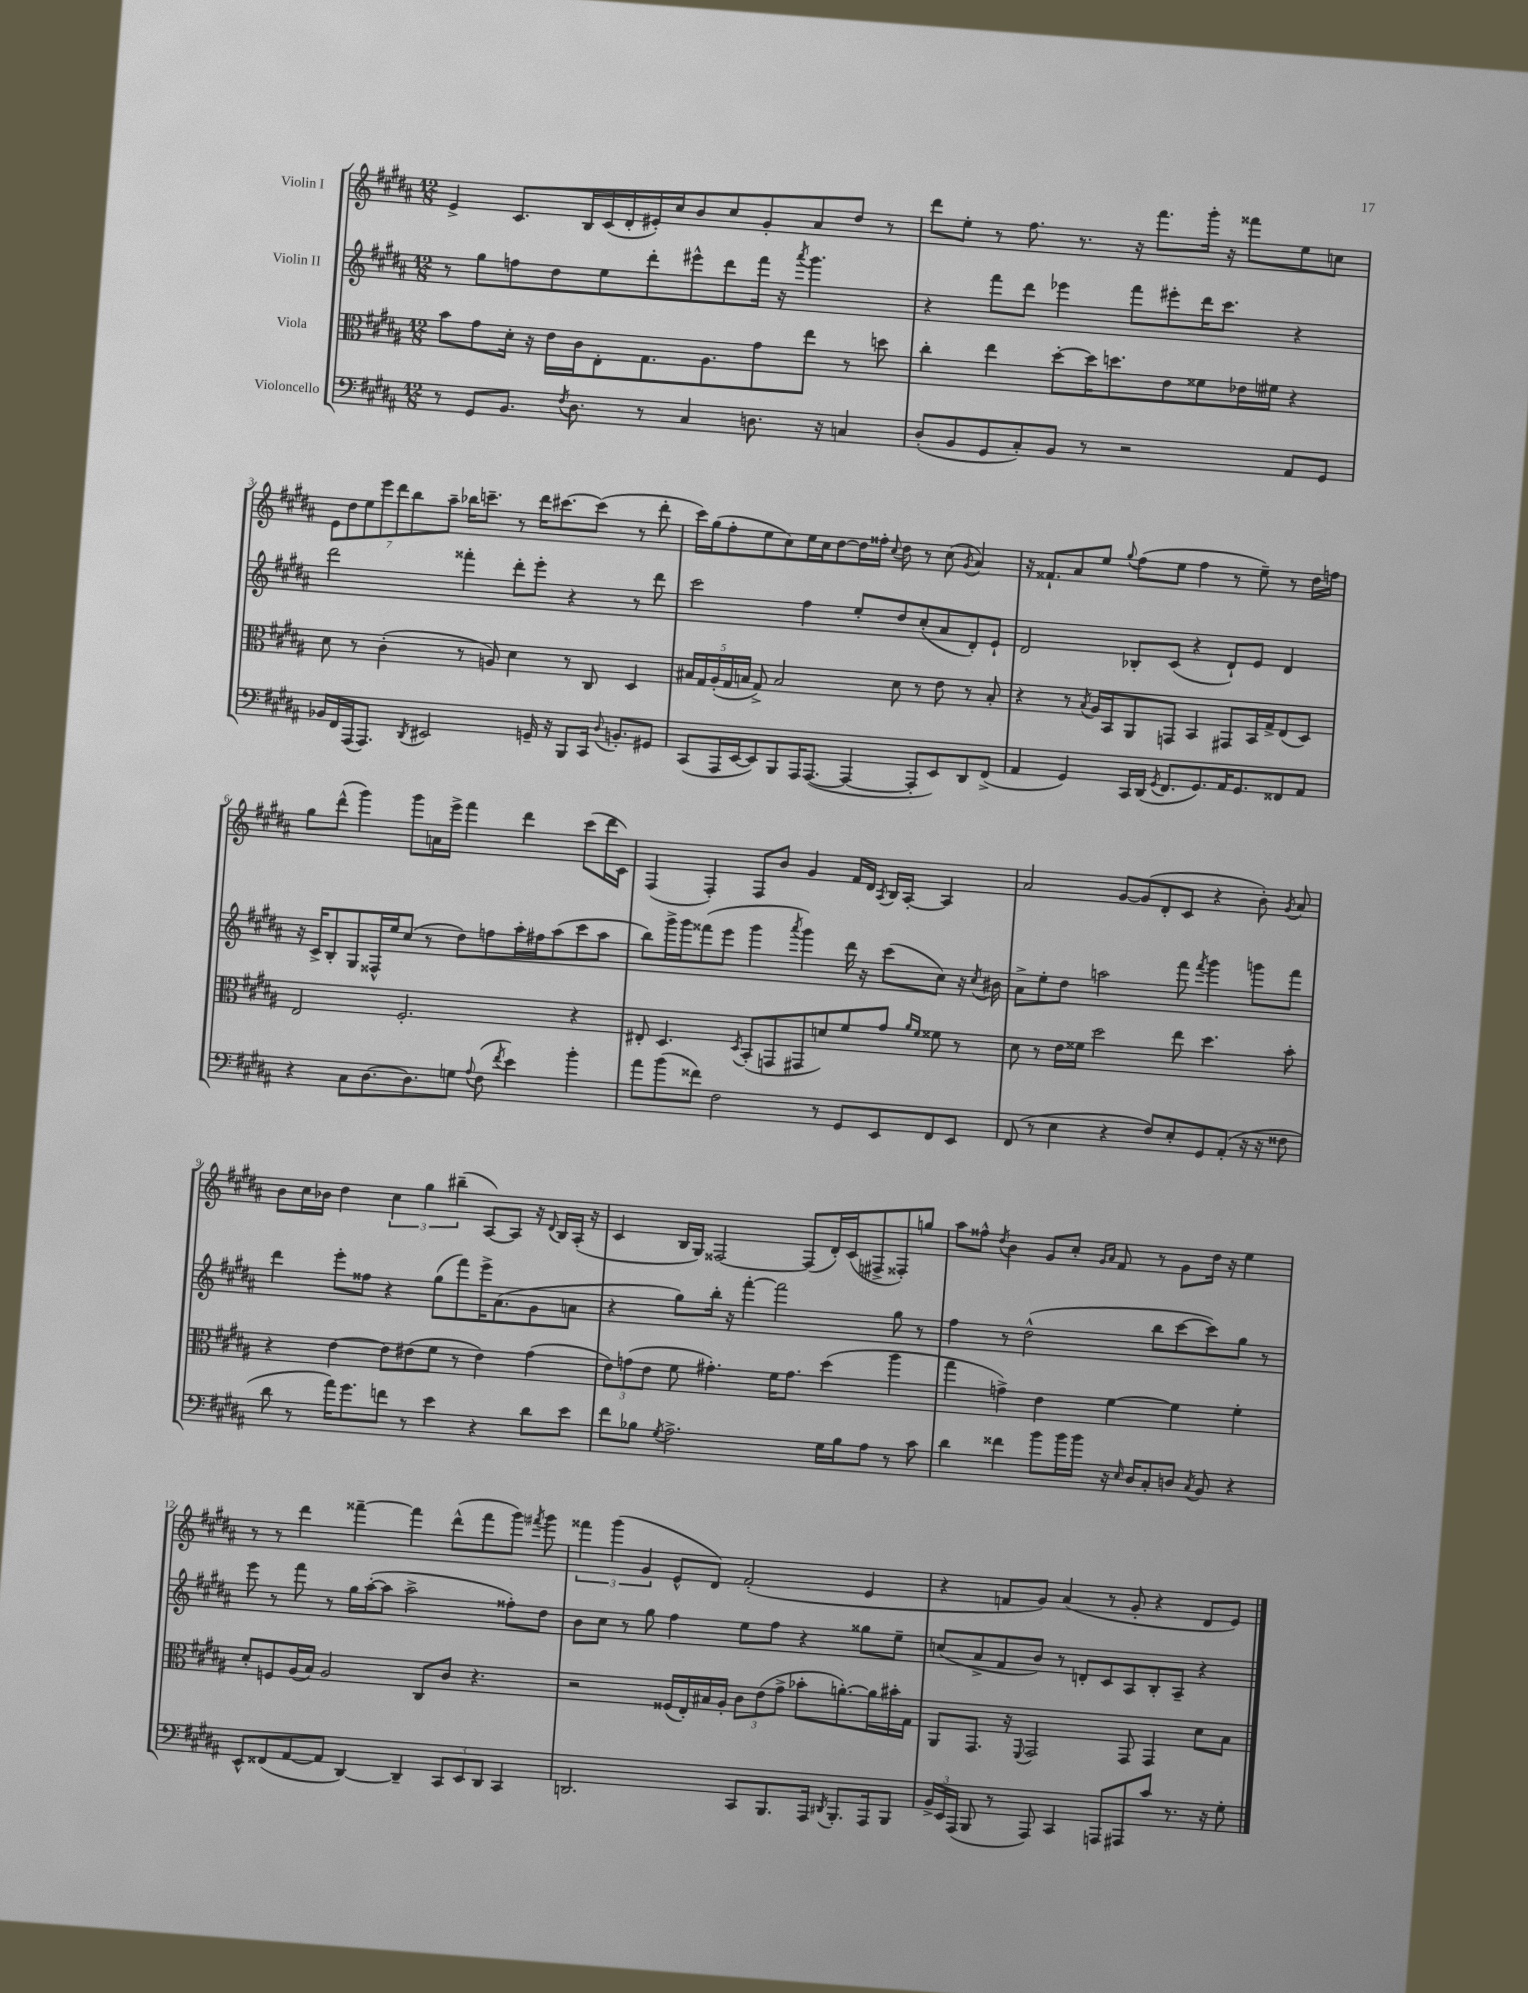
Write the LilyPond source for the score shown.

<<
\new StaffGroup <<
\new Staff = "s0" \with { instrumentName = "Violin I" } {
    \clef treble \key b \major \numericTimeSignature \time 12/8
    \autoBeamOff e'4-> cis'8.[ b16 cis'16( dis'16-. eis'16-.) cis''16 b'8 cis''8 gis'8-. ais'8 dis''8] r8 |
    dis'''8[ e''8]-. r8 fis''8. r8. r16 fis'''8.[ gis'''16]-. r16 fisis'''8[ e''8 c''8] |
    \tuplet 7/4 { e'8[ dis''8 e''8 e'''8 dis'''8 b''8 ais''8]-- } bes''16[ c'''8.]-- r8 dis'''16[ cis'''8.~ cis'''8]( r8 dis'''8-. |
    cis'''16[) gis''16( fis''8-. e''8 cis''8) e''16 cis''16 dis''8~ dis''16 fisis''16]-. \appoggiatura { cis''8 } dis''8 r8 cis''8( \acciaccatura { gis'8 } ais'4) |
    r16 fisis'8.[-! ais'8 e''8] \appoggiatura { gis''8 } fis''8[( e''8] fis''4 r8 e''8--) r8 dis''16[ f''16] |
    gis''8[ dis'''8]-^( gis'''4) gis'''8[ a'16 e'''16]-> fis'''4 dis'''4 cis'''8[( dis'''16 cis'16]) |
    fis4( fis4-.) fis8[ b'8] gis'4 fis'16[ dis'16] \acciaccatura { ais8 } b16[ ais16]~-. ais4 |
    ais'2 gis'8[~ gis'8( dis'8-. cis'8] r4 b'8-.) \acciaccatura { gis'8 } ais'8 |
    b'8[ cis''16 bes'16] dis''4 \tuplet 3/2 { cis''4 gis''4 bis''4--( } ais8[~) ais8] r16 \appoggiatura { dis'8 } b16[ ais16]-.( r16 |
    cis'4 b16[ gis16]) fisis2~ fisis8[( dis'16-.) cis'16( fis8-> fisis8-.) g''8] |
    ais''8[ fisis''8]-^ \acciaccatura { dis''8 } b'4 gis'8[ cis''8]-. \grace { gis'16[ ais'16] } fis'8 r8 gis'8[ dis''16] r16 e''4 |
    r8 r8 dis'''4 fisis'''4~-- fisis'''4 dis'''8[-^( fisis'''8 gis'''8]) \acciaccatura { fis'''8 } gis'''8 |
    \tuplet 3/2 { fisis'''4 gis'''4( gis'4 } e'8[-^ dis'8]) fis'2-.( e'4 |
    r4 f'8[ gis'8]) ais'4( r8 gis'8-. r4 dis'8[ e'8]) \bar "|." |
}
\new Staff = "s1" \with { instrumentName = "Violin II" } {
    \clef treble \key b \major \numericTimeSignature \time 12/8
    \autoBeamOff r8 gis''8[ f''8 dis''8 e''8 dis'''8-. eis'''8-^ dis'''8 fis'''16] r16 \acciaccatura { ais'''8 } gis'''4. |
    r4 fis'''8[ dis'''8] ees'''4 fis'''8[ eis'''8-. dis'''16 cis'''8.] r4 |
    dis'''2 fisis'''4-. dis'''8[-. e'''8]-. r4 r8 dis'''8 |
    cis'''2 fis''4 e''8[-. dis''8 cis''8-.( ais'8 dis'8-.) e'8]-! |
    dis'2 bes8[-. cis'8]( r4 dis'8[-!) e'8] dis'4 |
    r16 cis'16[-> b8-. gis8 fisis16-^ e''16 cis''8]( r8 dis''8[) f''8 ais''16-. fis''16 ais''8( cis'''8 ais''8] |
    b''8[) gis'''16-> gis'''16 fisis'''8( e'''8] gis'''4 \acciaccatura { ais'''8 } gis'''4) dis'''16 r16 cis'''8[( cis''8]) r16 \acciaccatura { cis''8 } bis'16 |
    ais'8[-> e''8-. dis''8] a''2 fis'''8 \acciaccatura { fis'''8 } gis'''4 g'''8[ fis'''8] |
    dis'''4 e'''8[-. fisis''8] r4 gis''8[( fis'''8) e'''16-> ais'8.( gis'8 a'8] |
    r4 gis''8[) b''16]-. r16 fis'''4~-. fis'''2 gis''8 r8 |
    fis''4 r8 dis''2-^( b''8[ cis'''8~ cis'''8) gis''8] r8 |
    e'''8 r8 fis'''8 r8 gis''16[ ais''16~-.( ais''8] ais''2-> fisis''8[-.) dis''8] |
    b'8[ cis''8] r8 gis''8 fis''4 e''8[ fis''8] r4 gisis''8[ e''8]-- |
    c''8[( ais'8-> fis'8 b'8]) r8 d'8[-. cis'8 ais8 b8-. ais8]-- r4 \bar "|." |
}
\new Staff = "s2" \with { instrumentName = "Viola" } {
    \clef alto \key b \major \numericTimeSignature \time 12/8
    \autoBeamOff b'8[ gis'8 dis'16]-. r16 e'16[ cis'16 e8-. gis8. ais8. gis'8 e''8] r8 d''8 |
    cis''4-. e''4 dis''8[~-. dis''16 d''8. e'8 fisis'8 ees'16 fis'16] r4 |
    dis'8 r8 cis'4-.( r8 a8) dis'4 r8 cis8 dis4 |
    \tuplet 5/4 { bis16[ gis16 ais16-.( gis16 b16] } gis8->) b2 dis'8 r8 e'8 r8 b8-. |
    r4 r8 \acciaccatura { b8 } ais16[ b,16 ais,8 g,8] b,4 gis,8[ b,16 gis16-> e8( dis8]) |
    e2 fis2.-. r4 |
    eis8-. dis4. \acciaccatura { dis8 } b,8[-.( g,8 gis,8 d'8) fis'8 gis'8] \grace { ais'16[ fis'16] } fisis'8 r8 |
    dis'8 r8 e'16[ fisis'16] dis''2 e''8 dis''4. b'8-. |
    r4 e'4~ e'8[ eis'8( fis'8] r8 eis'4) gis'4( |
    \tuplet 3/2 { e'8[) g'8( e'8] } fis'8 gis'4.-.) fis'16[ gis'8.] dis''4( ais''4 |
    gis''4 g'4->) e'4 fis'4~ fis'4 fis'4-. |
    dis'8[-. f8 ais16( b16]) ais2 cis8[ cis'8] r4. |
    r2 fisis16[( e16-.) bis16 ais16]-. \tuplet 3/2 { cis'8[ e'8( gis'8]-> } bes'8[-. a'8.~-.) a'16 bis'16-. gis16] |
    ais,8[ gis,8.] r16 \appoggiatura { fis,8 } gis,2 gis,8 gis,4 dis'8[ b8] \bar "|." |
}
\new Staff = "s3" \with { instrumentName = "Violoncello" } {
    \clef bass \key b \major \numericTimeSignature \time 12/8
    \autoBeamOff r8 gis,8[ b,8.] \acciaccatura { fis8 } dis8. r8 cis4 d8. r16 c4 |
    dis8[-.( b,8 gis,8 cis8-.) b,8] r8 r2 ais,8[ gis,8] |
    bes,16[ fis,16 ais,,16( ais,,8.]) \acciaccatura { dis,8 } eis,2 g,16-- r16 b,,8[ cis,16] \appoggiatura { dis8 } b,8.[-. gis,8] |
    cis,8[( ais,,16 e,16~ e,8) b,,8 ais,,16 ais,,8.]~( ais,,4~ ais,,8[-. e,8) dis,8 fis,8]->( |
    ais,4 gis,4) cis,16[ dis,16]( \acciaccatura { gis,8 } fis,8.[ gis,8.) ais,16 gis,8. fisis,8 ais,8] |
    r4 cis8[ dis8.~ dis8. g8] \appoggiatura { ais8 } fis8( \acciaccatura { fis'8 } e'4) b'4-. |
    ais'8[ b'8( fisis'8]) fis2 r8 gis,8[ e,8 fis,8 e,8] |
    fis,8( r8 e4 r4 fis8[) e8-. gis,8 ais,8]-.( r16 r16 fisis8 |
    dis'8 r8 ais'16[) gis'8. f'8] r8 e'4 r4 dis'8[ e'8] |
    fis'8[ bes8] \acciaccatura { gis8 } ais2.-> gis16[ bes16 ais8] r8 cis'8 |
    dis'4 fisis'4 b'8[ b'16 b'16] r16 \grace { e16 } dis16[ cis8-. d8] \acciaccatura { cis8 } b,8 r4 |
    e,8[-^ fisis,8( ais,8~ ais,8] dis,4~) dis,4-- \tuplet 3/2 { cis,8[ e,8 dis,8] } cis,4 |
    d,2. cis,8[ b,,8. ais,,16] \acciaccatura { dis,8 } b,,8.[-. ais,,16 b,,8] |
    \tuplet 3/2 { b,16[-> e,16 ais,,16]( } b,,8 r8 ais,,8) cis,4 a,,8[ ais,,8 cis'8] r8. r16 gis8-. \bar "|." |
}
>>
>>
